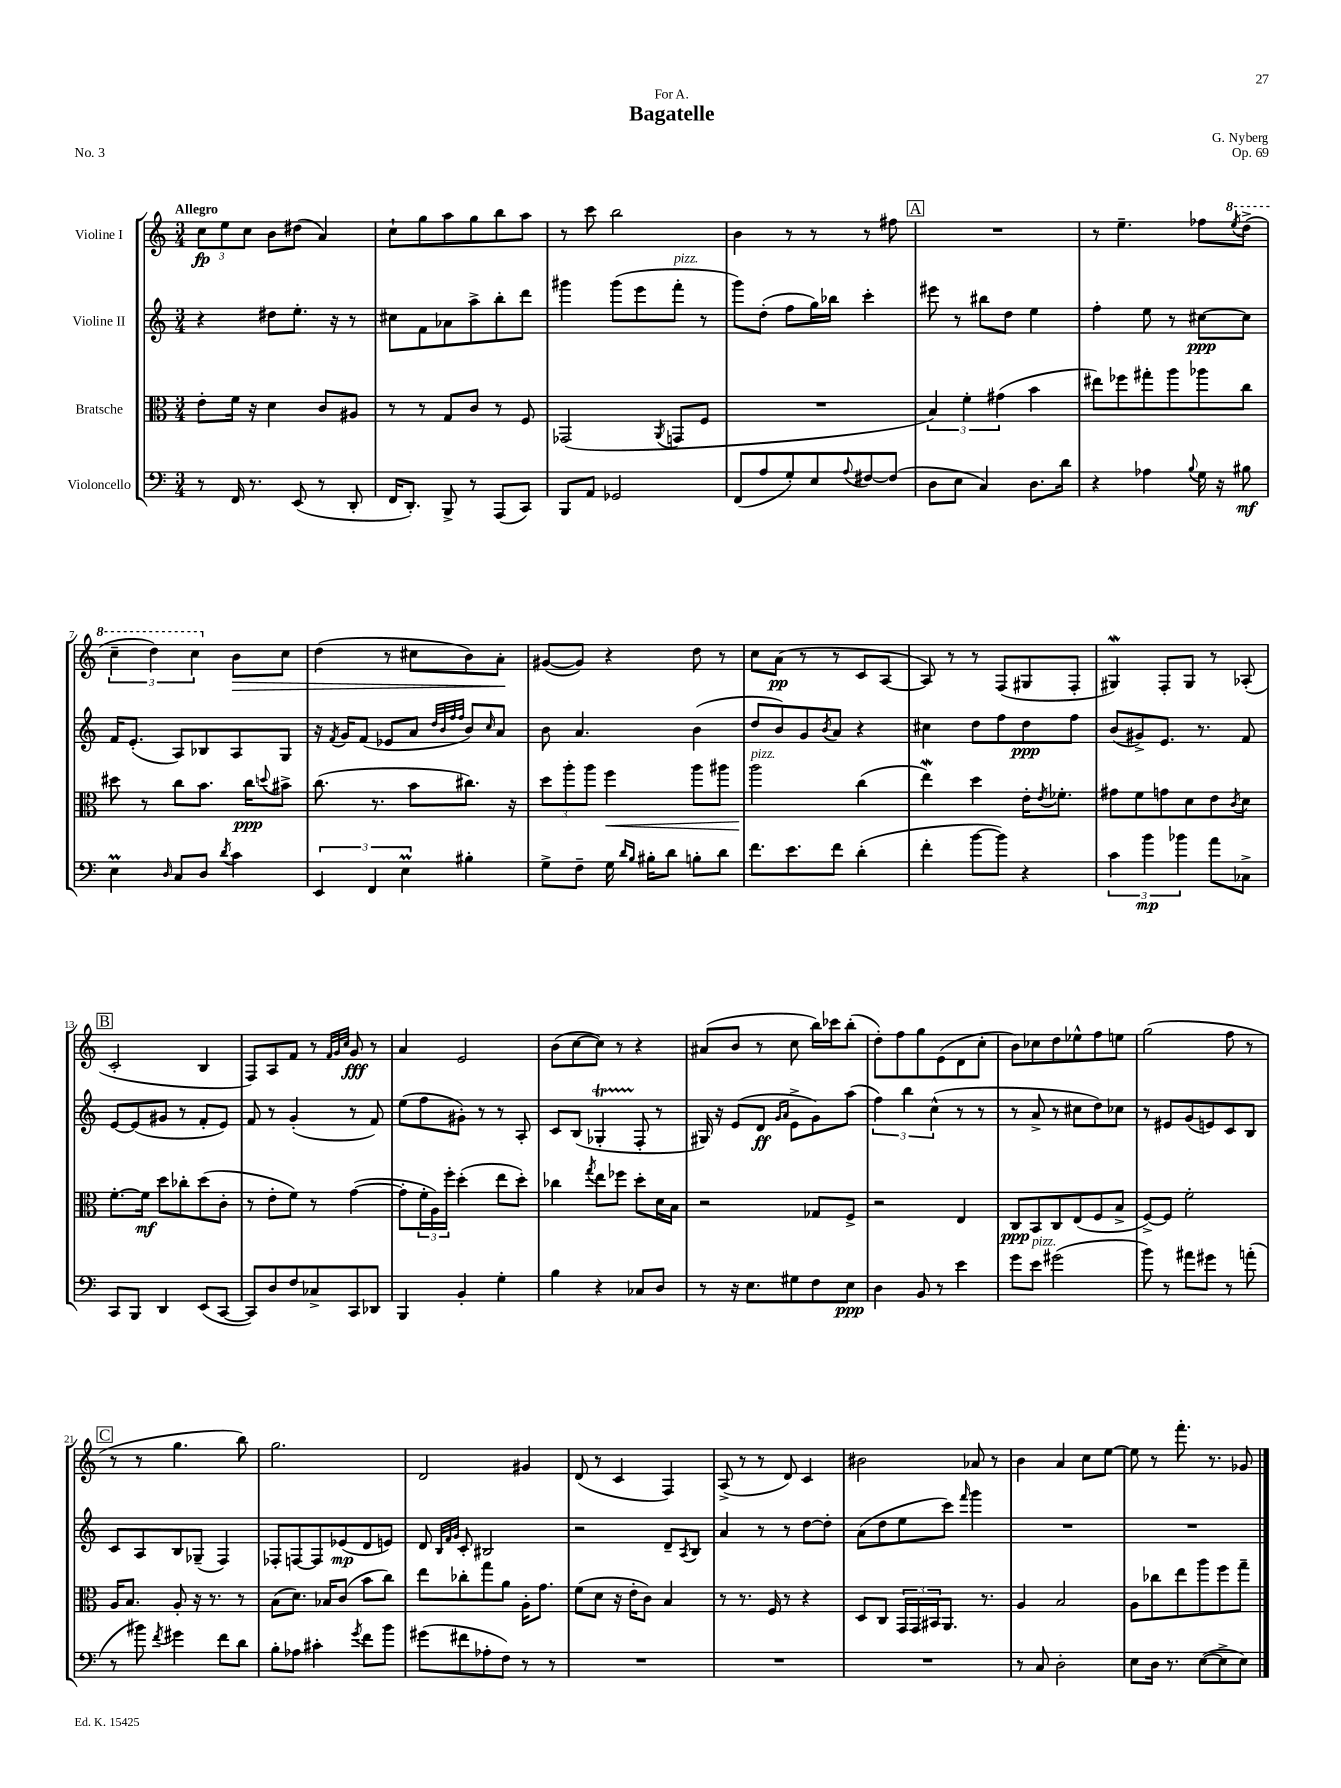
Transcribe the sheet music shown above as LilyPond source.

\header { title = "Bagatelle" composer = "G. Nyberg" dedication = "For A." opus = "Op. 69" piece = "No. 3" }
<<
\new StaffGroup <<
\new Staff = "s0" \with { instrumentName = "Violine I" } {
    \clef treble \key c \major \numericTimeSignature \time 3/4 \tempo "Allegro"
    \tuplet 3/2 { c''8\fp e''8 c''8 } b'8 dis''8( a'4) |
    c''8-! g''8 a''8 g''8 b''8 a''8 |
    r8 c'''8 b''2 |
    b'4 r8 r8 r8 fis''8 |
    \mark \markup { \box "A" } R2. |
    r8 e''4.-- fes''8 \ottava #1 \acciaccatura { e'''8 } d'''8->( |
    \tuplet 3/2 { c'''4-- d'''4) c'''4 \ottava #0 } b'8\> c''8 |
    d''4( r8 cis''8 b'8) a'8-.\! |
    gis'8~( gis'8) r4 d''8 r8 |
    c''8 a'8\pp( r8 r8 c'8 a8~ |
    a8) r8 r8 f8( gis8 f8-. |
    gis4\mordent) f8-. gis8 r8 aes8-.( |
    \mark \markup { \box "B" } c'2-. b4 |
    f8) a8 f'8 r8 \grace { f'32 g'32 c''32 } g'8\fff r8 |
    a'4 e'2 |
    b'8( c''8~ c''8) r8 r4 |
    ais'8( b'8 r8 c''8 b''16) ces'''16 b''8-.( |
    d''8-.) f''8 g''8 e'8( d'8 c''8-. |
    b'8) ces''8 d''8 ees''8-^ f''8 e''8 |
    g''2( f''8 r8 |
    \mark \markup { \box "C" } r8 r8 g''4. b''8) |
    g''2. |
    d'2 gis'4 |
    d'8( r8 c'4 f4) |
    a8->( r8 r8 d'8) c'4 |
    bis'2 aes'8 r8 |
    b'4 a'4 c''8 e''8~ |
    e''8 r8 f'''8.-. r8. ges'8 \bar "|." |
}
\new Staff = "s1" \with { instrumentName = "Violine II" } {
    \clef treble \key c \major \numericTimeSignature \time 3/4
    r4 dis''8 e''8.-. r16 r8 |
    cis''8 f'8 aes'8 a''8-> b''8-. d'''8 |
    gis'''4 gis'''8( e'''8 f'''8-.^\markup { \italic "pizz." } r8 |
    g'''8) d''8-.( f''8 g''16) bes''16 c'''4-. |
    \mark \markup { \box "A" } eis'''8 r8 bis''8 d''8 e''4 |
    f''4-. e''8 r8 cis''8~\ppp cis''8 |
    f'16 e'8.-.( a8) bes8 a8 g8 |
    r16 \acciaccatura { f'8 } g'16 f'8( ees'8 a'8 \grace { d''32 b'32 f''32 f''32 } b'8) \grace { c''16 } a'8 |
    b'8 a'4. b'4( |
    d''8 b'8) g'8 \acciaccatura { b'8 } a'8 r4 |
    cis''4 d''8 f''8 d''8\ppp f''8 |
    b'8( gis'8->) e'8. r8. f'8 |
    \mark \markup { \box "B" } e'8~ e'8( gis'8 r8 f'8-. e'8) |
    f'8 r8 g'4-.( r8 f'8) |
    e''8( f''8 gis'8-.) r8 r8 a8-. |
    c'8 b8( ges4-.\startTrillSpan f8-.\stopTrillSpan r8 |
    gis16) r16 e'8( d'8\ff \grace { g'16 a'16 } e'8-> g'8) a''8( |
    \tuplet 3/2 { f''4) b''4 c''4-^( } r8 r8 |
    r8 a'8-> r8 cis''8 d''8) ces''8 |
    r8 eis'8 g'8( e'8) c'8 b8 |
    \mark \markup { \box "C" } c'8 a8 b8 ges8--( f4) |
    fes8-. f8~ f8 ees'8\mp( d'8 e'8) |
    d'8 \grace { b32 f'32 g'32 } c'8-. bis2 |
    r2 d'8-- \acciaccatura { a8 } b8 |
    a'4 r8 r8 d''8~ d''8-. |
    a'8( d''8 e''8 c'''8) \grace { f'''16 } g'''4 |
    R2. |
    R2. \bar "|." |
}
\new Staff = "s2" \with { instrumentName = "Bratsche" } {
    \clef alto \key c \major \numericTimeSignature \time 3/4
    e'8-. f'16 r16 d'4 c'8 ais8 |
    r8 r8 g8 c'8 r8 f8 |
    ges,2( \acciaccatura { a,8 } g,8 f8 |
    R2. |
    \mark \markup { \box "A" } \tuplet 3/2 { b4) f'4-. gis'4( } b'4 |
    eis''8) fes''8 gis''8-. a''8 aes''8 c''8 |
    dis''8 r8 c''8 b'8. c''16\ppp \appoggiatura { d''8 } bis'8-> |
    c''8.( r8. b'8 cis''8.) r16 |
    \tuplet 3/2 { d''8 a''8-. a''8 } f''4\< a''8 ais''8 |
    a''2\!^\markup { \italic "pizz." } c''4( |
    e''4\mordent) d''4 e'16-. \acciaccatura { e'8 } fes'8.-. |
    gis'8 f'8 g'8 d'8 e'8 \acciaccatura { c'8 } d'8 |
    \mark \markup { \box "B" } f'8.~-. f'16\mf d''8 ces''8-. d''8( c'8-. |
    r8 e'8-. f'8) r8 g'4~( |
    g'8-. \tuplet 3/2 { f'16-. a16) f''16-. } d''4-.( e''8 d''8-.) |
    ces''4 \acciaccatura { g''8 } e''8 fes''8 d''8-. d'16 b16 |
    r2 ges8 f8-> |
    r2 e4 |
    c8\ppp b,8 c8 e8( f8 b8-> |
    f8~->) f8 f'2-. |
    \mark \markup { \box "C" } a16 b8. a8-. r16 r8. r8 |
    b8( d'8.) bes16 c'8( b'8 c''8) |
    e''8 ces''8-. g''8 a'8 a16-. g'8. |
    f'8( d'8 r16 e'16-. c'8) b4 |
    r8 r8. f16 r8 r4 |
    d8 c8 \tuplet 3/2 { g,16 g,16 bis,16 } a,8. r8. |
    a4 b2 |
    a8 ces''8 e''8 a''8 f''8 g''8-- \bar "|." |
}
\new Staff = "s3" \with { instrumentName = "Violoncello" } {
    \clef bass \key c \major \numericTimeSignature \time 3/4
    r8 f,16 r8. e,8( r8 d,8-. |
    f,16 d,8.-.) b,,8-> r8 a,,8( c,8) |
    b,,8 a,8 ges,2 |
    f,8( a8 g8-.) e8 \appoggiatura { a8 } fis8~ fis8( |
    \mark \markup { \box "A" } d8 e8 c4) d8. d'16 |
    r4 aes4 \appoggiatura { b8 } g16 r16 bis8\mf |
    e4\prall \grace { d16 } c8 d8 \acciaccatura { d'8 } c'4 |
    \tuplet 3/2 { e,4 f,4 e4\prall } bis4-. |
    g8-> f8-- g16 \grace { d'16 b16 } bis16-. d'8 b8-. d'8 |
    f'8. e'8. f'8 d'4-.( |
    f'4-. b'8~ b'8) r4 |
    \tuplet 3/2 { c'4 b'4\mp bes'4 } a'8 ces8-> |
    \mark \markup { \box "B" } c,8 b,,8 d,4 e,8( c,8~ |
    c,8) d8 f8 ces8-> c,8 des,8 |
    b,,4 b,4-. g4-. |
    b4 r4 ces8 d8 |
    r8 r16 e8. gis8 f8 e8\ppp |
    d4 b,8 r8 e'4 |
    g'8 e'8^\markup { \italic "pizz." } gis'2( |
    b'8) r8 ais'8 gis'8 r8 a'8-.( |
    \mark \markup { \box "C" } r8 bis'8) \acciaccatura { f'8 } gis'4 f'8 d'8 |
    b8-. aes8 cis'4-. \acciaccatura { g'8 } f'8 b'8 |
    gis'8( fis'8 aes8-. f8) r8 r8 |
    R2. |
    R2. |
    R2. |
    r8 c8 d2-. |
    e8 d16 r8. e8~( e8-> e8) \bar "|." |
}
>>
>>
